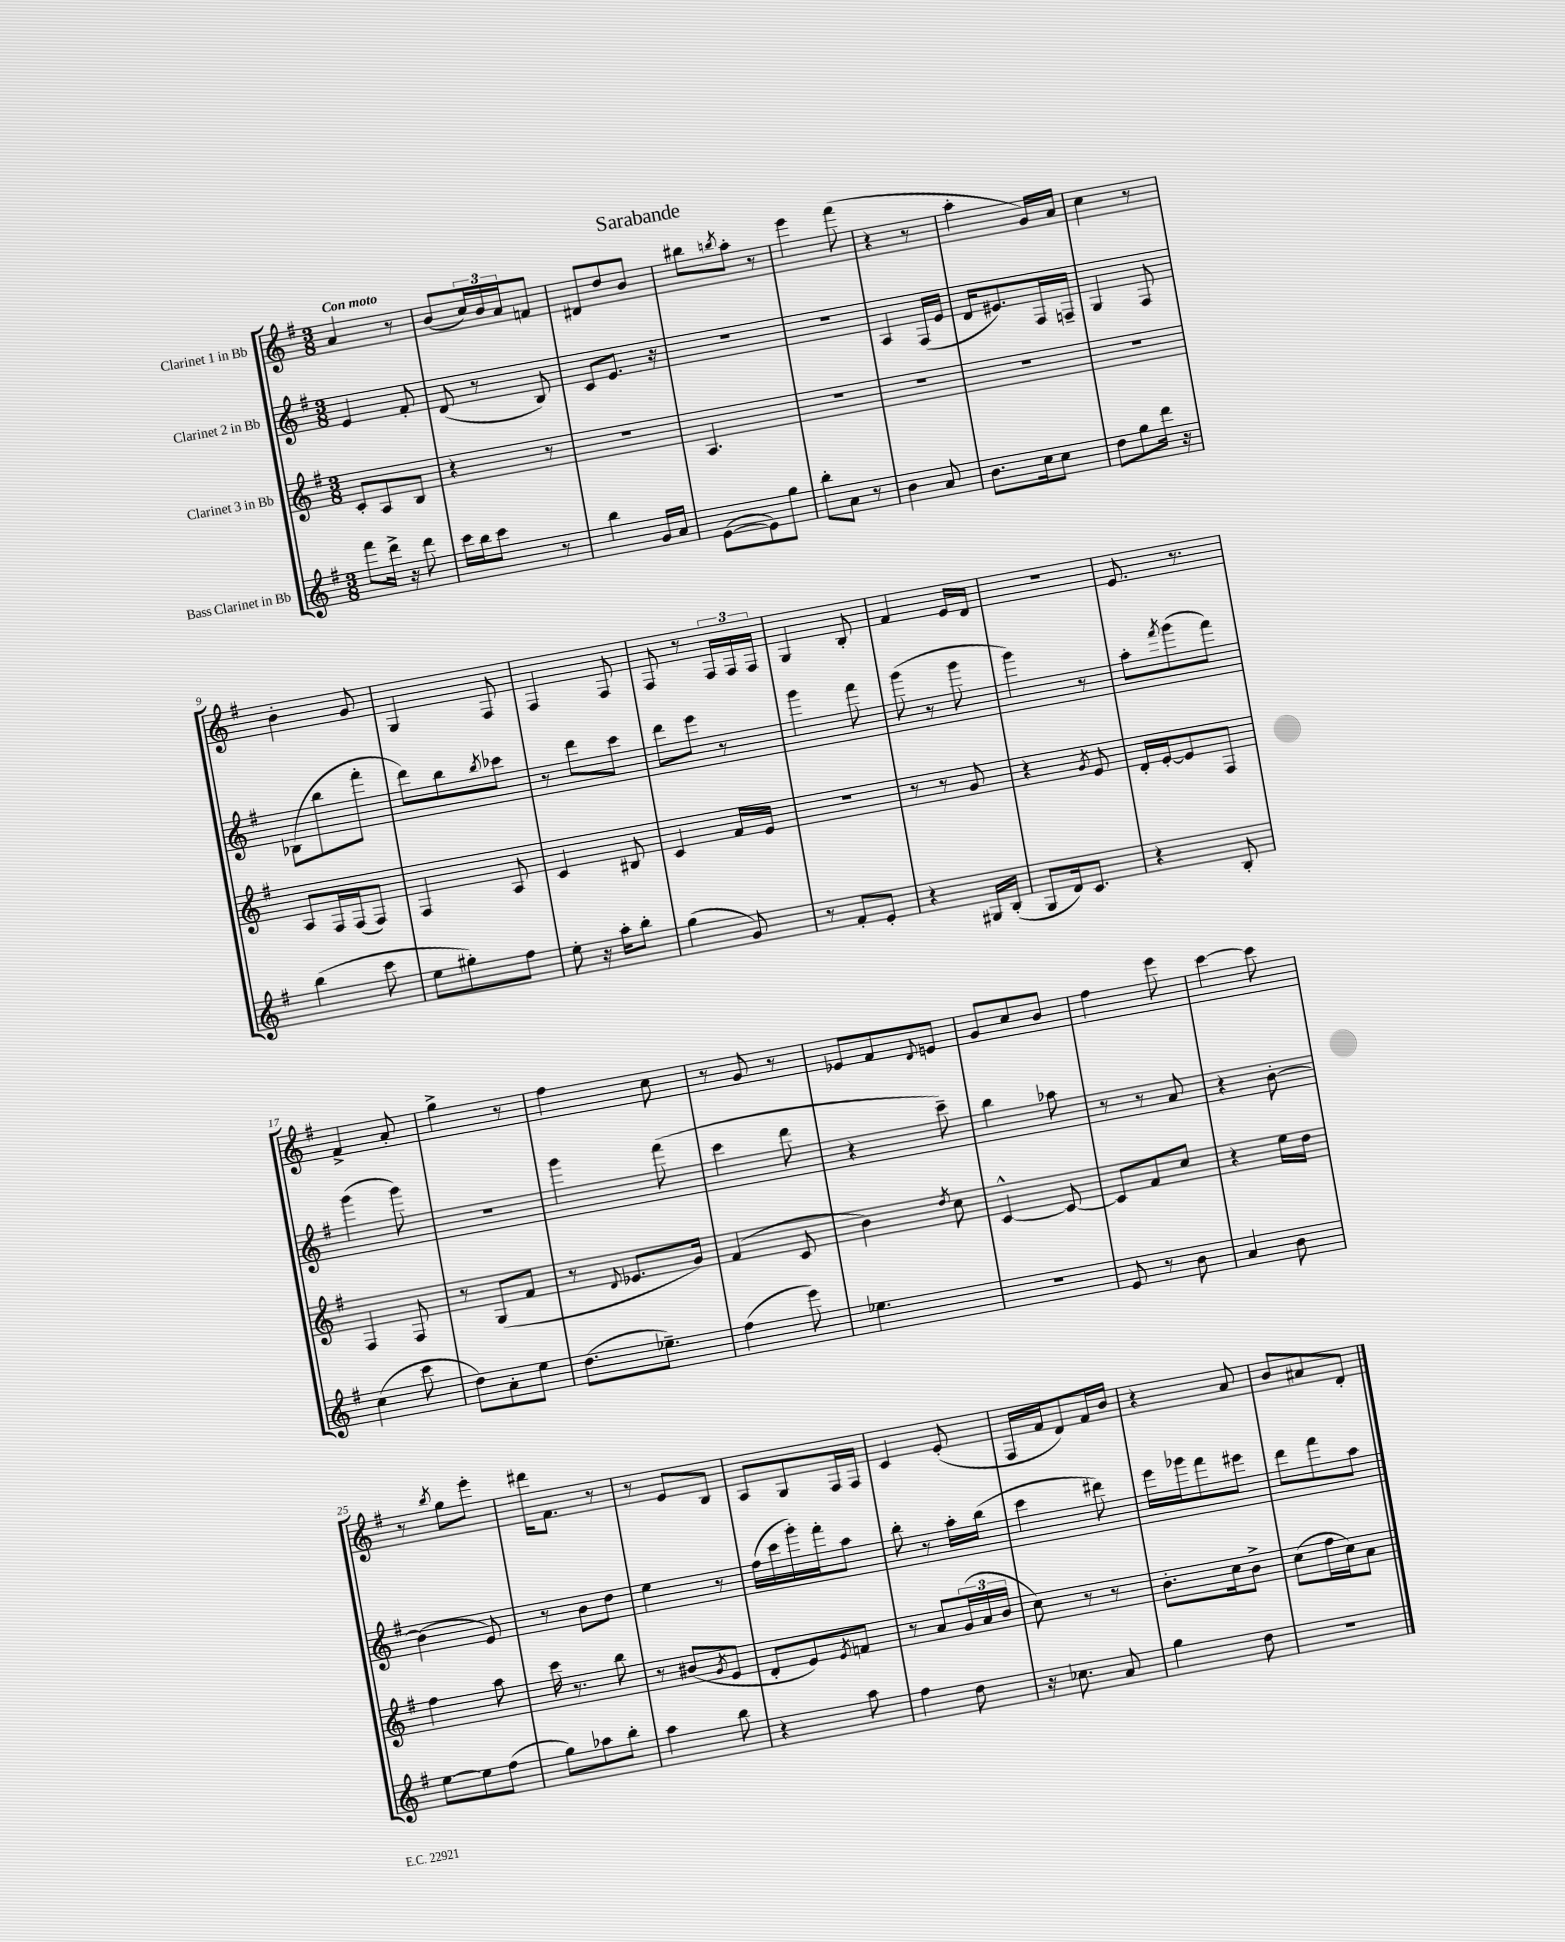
\header { title = "Sarabande" }
<<
\new StaffGroup <<
\new Staff = "s0" \with { instrumentName = "Clarinet 1 in Bb" } {
    \clef treble \key g \major \numericTimeSignature \time 3/8 \tempo "Con moto"
    a'4 r8 |
    b'8( \tuplet 3/2 { c''16) b'16 a'16 } f'8 |
    dis'8 d''8 b'8 |
    bis''8 \acciaccatura { b''8 } a''8-. r8 |
    e'''4 fis'''8( |
    r4 r8 |
    a''4-. g'16) a'16 |
    c''4 r8 |
    b'4-. g'8 |
    g4 fis8 |
    fis4 fis8 |
    fis8 r8 \tuplet 3/2 { fis16 fis16 fis16 } |
    g4 b8-. |
    fis'4 e'16 d'16 |
    R4. |
    e'8. r8. |
    fis'4-> a'8-. |
    g''4-> r8 |
    fis''4 c''8 |
    r8 g'8 r8 |
    ees'8 fis'8 \appoggiatura { d'8 } e'8 |
    g'8 c''8 b'8 |
    fis''4 e'''8 |
    c'''4~ c'''8 |
    r8 \acciaccatura { b''8 } g''8 e'''8-. |
    dis'''16 fis'8. r8 |
    r8 e'8 b8 |
    a8 g8 fis16 fis16 |
    c'4 e'8-.( |
    fis16 fis'16 d'8) fis'16 b'16 |
    r4 a'8 |
    b'8 ais'8 d'8-. \bar "|." |
}
\new Staff = "s1" \with { instrumentName = "Clarinet 2 in Bb" } {
    \clef treble \key g \major \numericTimeSignature \time 3/8
    e'4 fis'8-. |
    d'8( r8 b8) |
    c'8 e'8. r16 |
    R4. |
    R4. |
    a4 fis16( e'16 |
    d'16 eis'8.) fis16 f16-- |
    g4 fis8 |
    bes8( b''8 fis'''8-. |
    d'''8) b''8 \acciaccatura { b''8 } ces'''8 |
    r8 d'''8 c'''8 |
    d'''8 e'''8 r8 |
    g'''4 fis'''8 |
    g'''8( r8 g'''8 |
    g'''4) r8 |
    a''8-. \acciaccatura { fis'''8 } g'''8( fis'''8) |
    g'''4( g'''8) |
    R4. |
    g'''4 fis'''8( |
    c'''4 d'''8 |
    r4 c'''8--) |
    b''4 aes''8 |
    r8 r8 a'8 |
    r4 b'8~-. |
    b'4( e'8) |
    r8 b'8 d''8 |
    e''4 r8 |
    fis''16( c'''16 g'''16-.) fis'''16-. a''8 |
    b''8-. r8 a''16-. b''16( |
    c'''4 dis'''8) |
    e'''16 ges'''16 fis'''8 eis'''8 |
    d'''8 fis'''8 a''8 \bar "|." |
}
\new Staff = "s2" \with { instrumentName = "Clarinet 3 in Bb" } {
    \clef treble \key g \major \numericTimeSignature \time 3/8
    c'8-. a8 b8 |
    r4 r8 |
    r4. |
    a4. |
    R4. |
    R4. |
    R4. |
    R4. |
    a8 fis16 fis16( fis8) |
    fis4 a8 |
    c'4 bis8 |
    c'4 fis'16 e'16 |
    R4. |
    r8 r8 g'8 |
    r4 \acciaccatura { g'8 } e'8 |
    d'16-. e'16~-. e'8 fis8 |
    fis4 fis8 |
    r8 g8( fis'8 |
    r8 \appoggiatura { d'8 } ees'8. g'16) |
    fis'4( c'8 |
    b'4) \acciaccatura { d''8 } c''8 |
    c'4~-^ c'8~ |
    c'8 fis'8 c''8 |
    r4 e''16 d''16 |
    fis''4 a''8 |
    c'''16 r8. b''8 |
    r8 bis'8( \acciaccatura { g'8 } e'8 |
    d'8-. e'8) \acciaccatura { e'8 } f'8 |
    r8 a'8 \tuplet 3/2 { g'16( a'16 b'16 } |
    c''8) r8 r8 |
    b'8.-. c''16 b'8-> |
    c''8( fis''16 c''16) a'8 \bar "|." |
}
\new Staff = "s3" \with { instrumentName = "Bass Clarinet in Bb" } {
    \clef treble \key g \major \numericTimeSignature \time 3/8
    fis'''8 d'''16-> r16 d'''8 |
    c'''16 b''16 c'''8 r8 |
    b''4 g'16 a'16 |
    e'8~( e'8) g''8 |
    b''8-. a'8 r8 |
    b'4 a'8 |
    b'8. c''16 c''8 |
    d''8 g''8 d'''16 r16 |
    b''4( c'''8 |
    e''8 gis''8-.) fis''8 |
    e''8-. r16 a''16-. b''8-. |
    g''4( g'8) |
    r8 fis'8-. e'8-. |
    r4 gis16 b16-.( |
    g8 d'16) c'8. |
    r4 b8-. |
    c''4( c'''8 |
    d''8) a'8-. e''8 |
    d''8.( ees''8.--) |
    fis''4( e'''8) |
    ees''4. |
    R4. |
    e'8 r8 b'8 |
    a'4 b'8 |
    e''8~ e''8 fis''8( |
    g''8) aes''8 b''8-. |
    a''4 b''8 |
    r4 a''8 |
    fis''4 d''8 |
    r16 ces''8. a'8 |
    g''4 d''8 |
    R4. \bar "|." |
}
>>
>>
